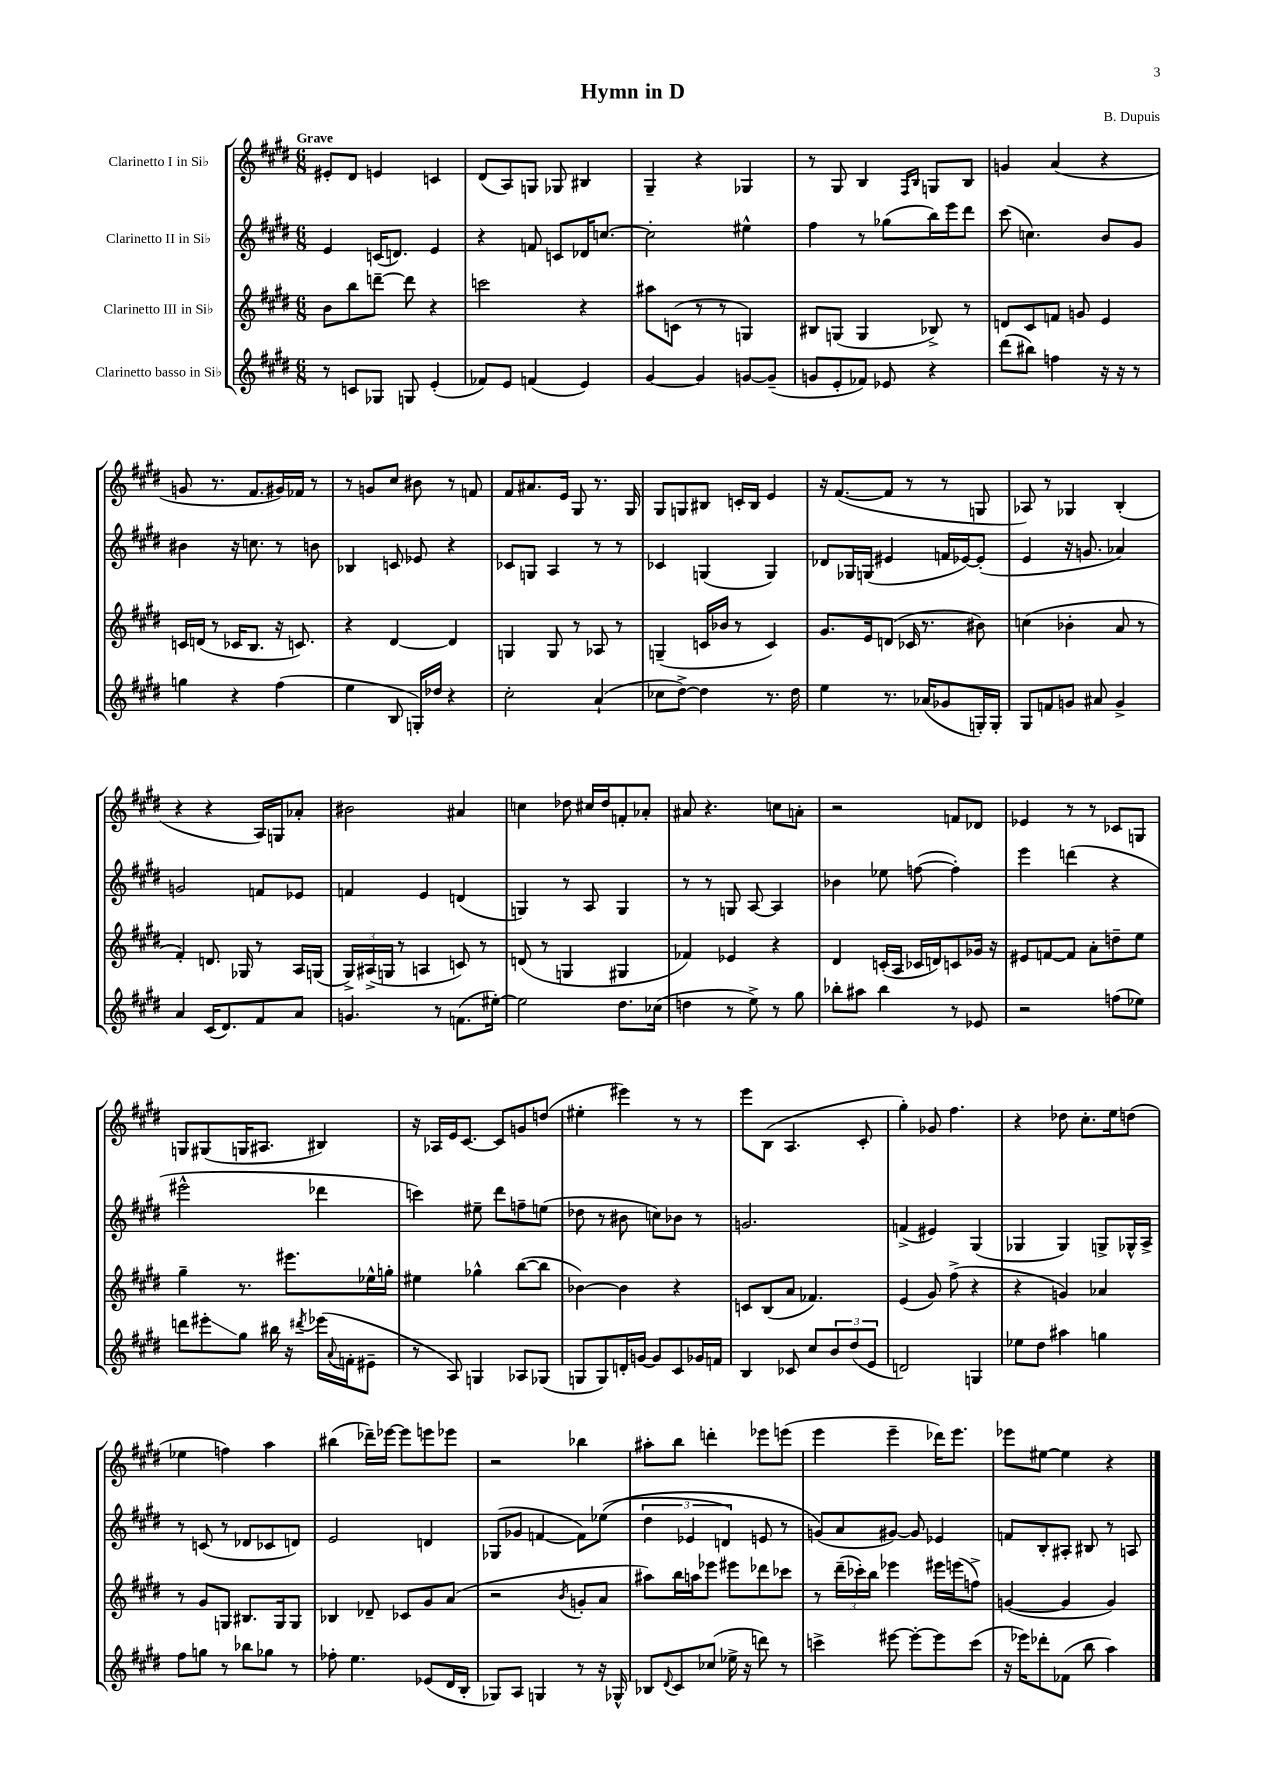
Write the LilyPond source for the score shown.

\header { title = "Hymn in D" composer = "B. Dupuis" }
<<
\new StaffGroup <<
\new Staff = "s0" \with { instrumentName = "Clarinetto I in Sib" } {
    \clef treble \key e \major \numericTimeSignature \time 6/8 \tempo "Grave"
    eis'8-. dis'8 e'4 c'4 |
    dis'8( a8) g8 ges8 bis4 |
    gis4-- r4 ges4 |
    r8 gis8 b4 \grace { fis16 b16 } g8 b8 |
    g'4 a'4( r4 |
    g'8 r8. fis'8. gis'16) fes'16 r8 |
    r8 g'8 cis''8 bis'8 r8 f'8 |
    fis'8 ais'8. e'16 gis8 r8. gis16 |
    gis8 g8 bis8 c'16-. bis16 e'4 |
    r16 fis'8.~( fis'8 r8 r8 g8 |
    aes8) r8 ges4 b4-.( |
    r4 r4 a16) g16 aes'8-. |
    bis'2 ais'4 |
    c''4 des''8 cis''16 des''16 f'8-. aes'8-. |
    ais'8 r4. c''8 a'8-. |
    r2 f'8 des'8 |
    ees'4 r8 r8 ces'8 g8 |
    g8 gis8( g16 ais8. bis4) |
    r16 aes16 e'16 cis'8.~ cis'8 g'8 d''8( |
    eis''4-. eis'''4) r8 r8 |
    e'''8 b8( a4. cis'8-. |
    gis''4-.) ges'8 fis''4. |
    r4 des''8 cis''8.-. e''16 d''8( |
    ees''4 f''4) a''4 |
    bis''4( des'''16--) ees'''16~ ees'''8 e'''8 ees'''8 |
    r2 bes''4 |
    ais''8-. b''8 d'''4-. ees'''8 e'''8( |
    e'''4 e'''4-- des'''16) e'''8. |
    ees'''8 eis''8~ eis''4 r4 \bar "|." |
}
\new Staff = "s1" \with { instrumentName = "Clarinetto II in Sib" } {
    \clef treble \key e \major \numericTimeSignature \time 6/8
    e'4 c'16( d'8.) e'4 |
    r4 f'8 c'8 des'16 c''8.~ |
    c''2-. eis''4-^ |
    fis''4 r8 ges''8( b''16) e'''16 dis'''8 |
    cis'''8( c''4.) b'8 gis'8 |
    bis'4 r16 c''8. r8 b'8 |
    bes4 c'8 ees'8 r4 |
    ces'8 g8 a4 r8 r8 |
    ces'4 g4( g4) |
    des'8 ges16 g16( eis'4 f'16 ees'16~) ees'8-.( |
    e'4 r16 g'8. aes'4) |
    g'2 f'8 ees'8 |
    f'4 e'4 d'4( |
    g4) r8 a8 g4 |
    r8 r8 g8 a8~ a4 |
    bes'4 ees''8 f''8~( f''4-.) |
    e'''4 d'''4( r4 |
    eis'''2-^ des'''4 |
    c'''4) eis''8-- dis'''8 f''8-- e''8( |
    des''8 r8 bis'8 c''8) bes'8 r8 |
    g'2. |
    f'4->( eis'4) gis4( |
    ges4 ges4) g8-> ges16-^ a16-> |
    r8 c'8( r8 des'8 ces'8 d'8) |
    e'2 d'4 |
    ges8( ges'8 f'4~ f'8) ees''8(\( |
    \tuplet 3/2 { dis''4 ees'4 d'4) } e'8 r8 |
    g'8(\) a'8 gis'8~) gis'8 ees'4 |
    f'8 b8-. ais8-. bis8 r8 a8 \bar "|." |
}
\new Staff = "s2" \with { instrumentName = "Clarinetto III in Sib" } {
    \clef treble \key e \major \numericTimeSignature \time 6/8
    b'8 b''8 d'''8~-- d'''8 r4 |
    c'''2 r4 |
    ais''8 c'8( r8 r8 g4) |
    bis8 g8( g4 bes8->) r8 |
    d'8 cis'8 f'8 g'8 e'4 |
    c'16 d'16( r8 ces'16 b8. r16 c'8.) |
    r4 dis'4~ dis'4 |
    g4 g8 r8 aes8 r8 |
    g4--( c'16 bes'16 r8 c'4) |
    gis'8. e'16 d'8( ces'16 r8. bis'8) |
    c''4( bes'4-. a'8 r8 |
    fis'4-.) d'8. ges16 r8 a16 g16( |
    \tuplet 3/2 { gis16->) ais16->( g16 } r8 a4 c'8) r8 |
    d'8( r8 g4 gis4 |
    fes'4) ees'4 r4 |
    dis'4 c'16-.( a16 ces'16 d'16) c'8 ges'16 r16 |
    eis'8 f'8~ f'8 a'8-. d''8-- e''8 |
    gis''4-- r8. eis'''8. ees''16-^ g''16-. |
    eis''4 ges''4-^ b''8~( b''8 |
    bes'4~) bes'4 r4 |
    c'8 b8( a'8 fes'4.) |
    e'4( gis'8) fis''8->( r4 |
    r4 g'4) aes'4 |
    r8 gis'8 g8 bis8. g16 g8 |
    bes4 des'8-- ces'8 gis'8 a'8( |
    r2 \acciaccatura { b'8 } g'8-. a'8 |
    ais''8) b''16 a''16 ees'''8 eis'''8 des'''8 ces'''8 |
    r8 \tuplet 3/2 { dis'''16--( ces'''16-.) b''16 } ees'''4 eis'''16 e'''16( f''8->) |
    g'4~( g'4 g'4) \bar "|." |
}
\new Staff = "s3" \with { instrumentName = "Clarinetto basso in Sib" } {
    \clef treble \key e \major \numericTimeSignature \time 6/8
    r8 c'8 ges8 g8 e'4-.( |
    fes'8) e'8 f'4( e'4) |
    gis'4~ gis'4 g'8~ g'8--( |
    g'8 e'8-. fes'8) ees'8 r4 |
    dis'''8( bis''8) f''4 r16 r16 r8 |
    g''4 r4 fis''4( |
    e''4 b8 g16-.) des''16 r4 |
    cis''2-. a'4-!( |
    ces''8 dis''8~->) dis''4 r8. dis''16 |
    e''4 r8. aes'16( ges'8 g16-.) g16-. |
    gis8 f'8 g'8 ais'8 g'4-> |
    a'4 cis'16( dis'8.) fis'8 a'8 |
    g'4. r8 f'8.( eis''16~-.) |
    eis''2 dis''8. ces''16( |
    d''4 r8 e''8->) r8 gis''8 |
    bes''8-. ais''8 bes''4 r8 ees'8 |
    r2 f''8( ees''8) |
    d'''8 eis'''8-.\glissando gis''8 bis''16 r16 \acciaccatura { dis'''8 } ees'''16( \appoggiatura { a'8 } f'16-. eis'8-- |
    r8 a8) g4 aes8 ges8( |
    g8 g8) d'16-. g'16~ g'8 cis'8 ges'16 f'16 |
    b4 ces'8 cis''8 \tuplet 3/2 { b'8 dis''8( e'8 } |
    d'2) g4 |
    ees''8 dis''8 ais''4 g''4 |
    fis''8 g''8 r8 bes''8 ges''8 r8 |
    fes''8-. e''4. ees'8( dis'16 b16-. |
    ges8) a8 g4 r8 r16 ges16-^ |
    bes8 \appoggiatura { dis'8 } cis'8 ces''8( ees''16-> r16 d'''8) r8 |
    c'''4-> eis'''8~ eis'''8~-. eis'''8 c'''8( |
    r16 ees'''16) des'''8-. fes'8( b''8 a''4) \bar "|." |
}
>>
>>
\layout { \context { \Score \remove "Bar_number_engraver" } }
